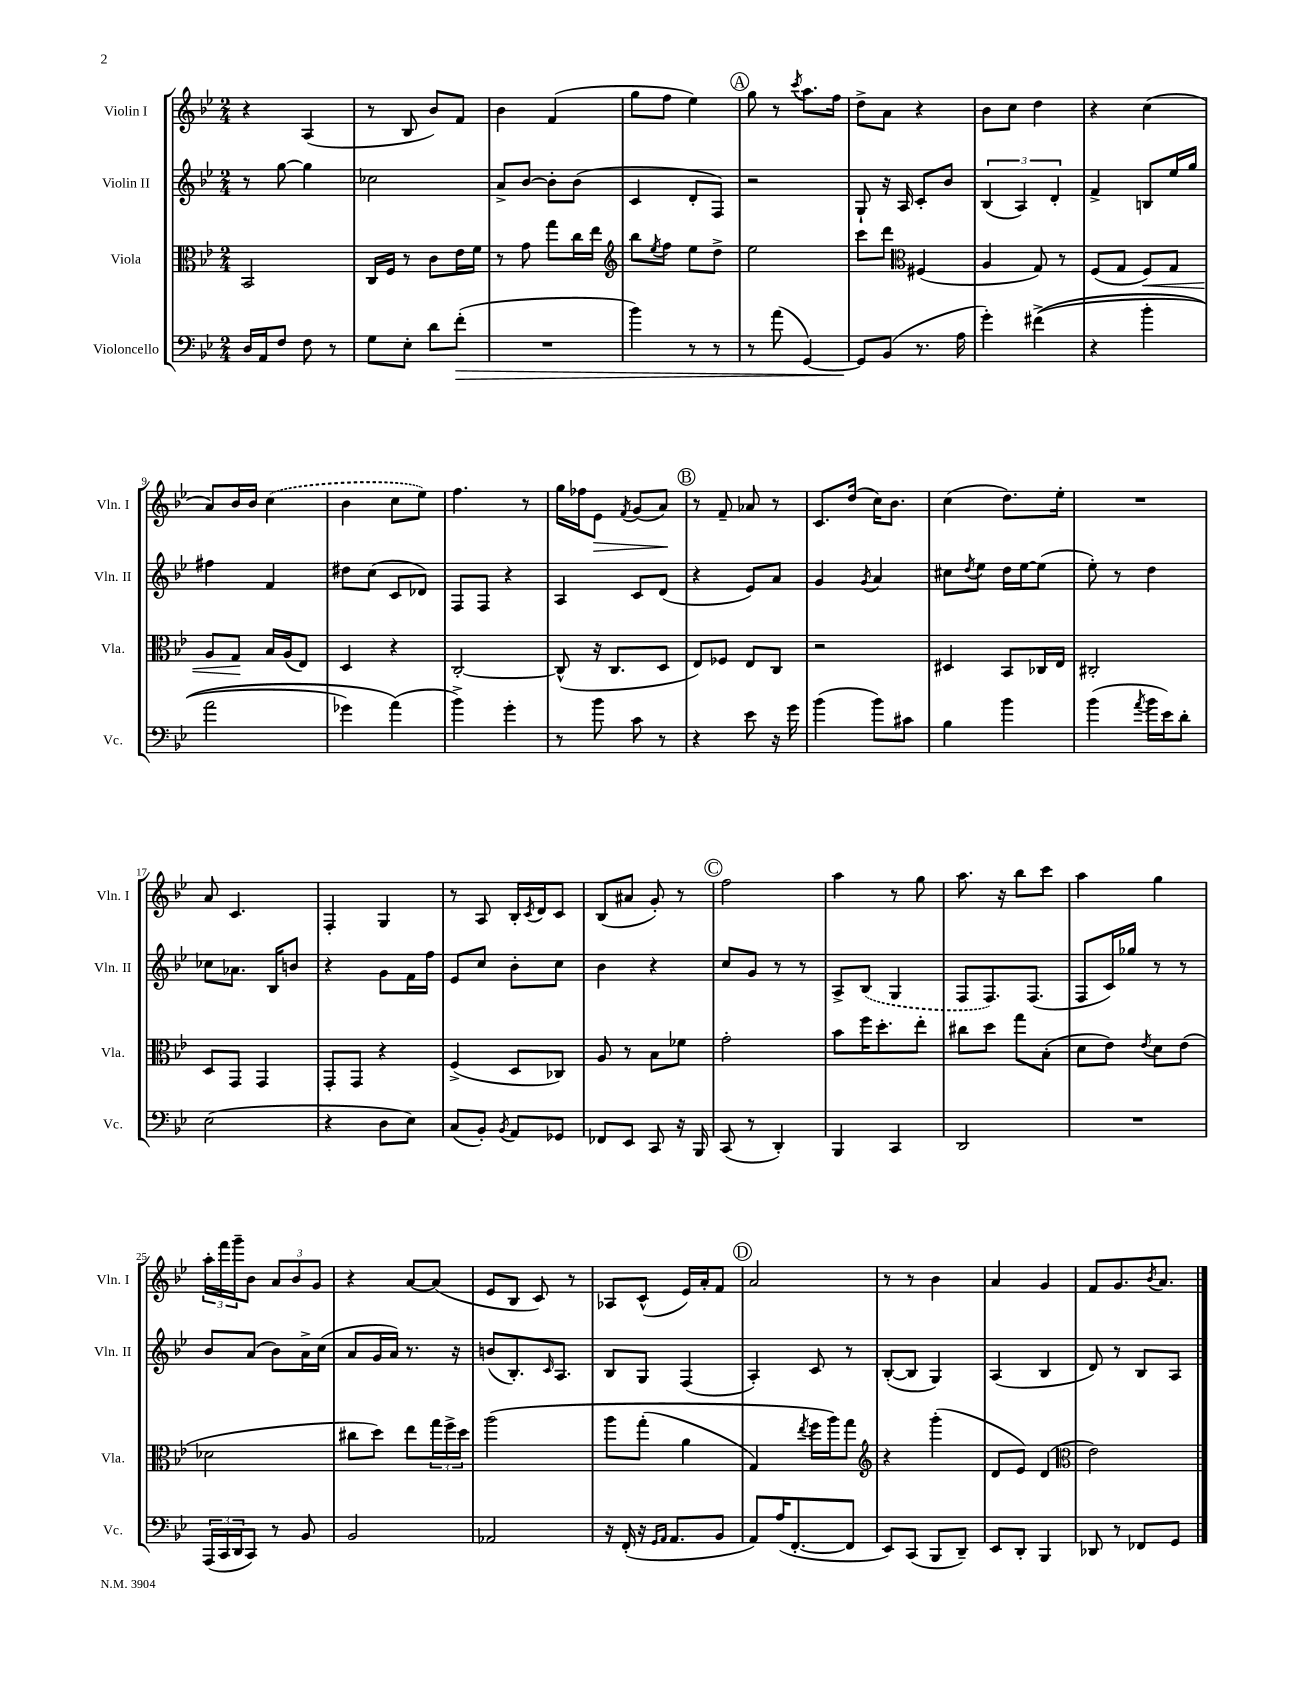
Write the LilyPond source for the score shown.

<<
\new StaffGroup <<
\new Staff = "s0" \with { instrumentName = "Violin I" shortInstrumentName = "Vln. I" } {
    \clef treble \key bes \major \numericTimeSignature \time 2/4
    r4 a4( |
    r8 bes8 bes'8) f'8 |
    bes'4 f'4( |
    g''8 f''8 ees''4) |
    \mark \markup { \circle "A" } g''8 r8 \acciaccatura { c'''8 } a''8. f''16 |
    d''8-> a'8 r4 |
    bes'8 c''8 d''4 |
    r4 c''4( |
    a'8) bes'16 bes'16 \once \slurDashed c''4( |
    bes'4 c''8 ees''8) |
    f''4. r8 |
    g''16 fes''16 ees'8\> \acciaccatura { f'8 } g'8( a'8\!) |
    \mark \markup { \circle "B" } r8 f'8-- aes'8 r8 |
    c'8. d''16( c''16) bes'8. |
    c''4( d''8.) ees''16-. |
    R2 |
    a'8 c'4. |
    f4-. g4 |
    r8 a8 bes16-. \acciaccatura { c'8 } d'16 c'8 |
    bes8( ais'8 g'8-.) r8 |
    \mark \markup { \circle "C" } f''2 |
    a''4 r8 g''8 |
    a''8. r16 bes''8 c'''8 |
    a''4 g''4 |
    \tuplet 3/2 { a''16-. f'''16 g'''16-- } bes'8 \tuplet 3/2 { a'8 bes'8 g'8 } |
    r4 a'8~ a'8( |
    ees'8 bes8 c'8) r8 |
    aes8 c'8-^( ees'16) a'16-. f'8 |
    \mark \markup { \circle "D" } a'2 |
    r8 r8 bes'4 |
    a'4 g'4 |
    f'8 g'8. \acciaccatura { bes'8 } a'8. \bar "|." |
}
\new Staff = "s1" \with { instrumentName = "Violin II" shortInstrumentName = "Vln. II" } {
    \clef treble \key bes \major \numericTimeSignature \time 2/4
    r8 g''8~ g''4 |
    ces''2 |
    a'8-> bes'8~ bes'8-. bes'8( |
    c'4 d'8-. f8) |
    \mark \markup { \circle "A" } r2 |
    g8-! r16 a16 c'8-. bes'8 |
    \tuplet 3/2 { bes4( a4) d'4-. } |
    f'4-> b8 ees''16 g''16 |
    fis''4 f'4 |
    dis''8 c''8( c'8 des'8) |
    f8 f8 r4 |
    a4 c'8 d'8( |
    \mark \markup { \circle "B" } r4 ees'8) a'8 |
    g'4 \acciaccatura { g'8 } a'4 |
    cis''8 \acciaccatura { d''8 } ees''8 d''16 ees''16~ ees''8( |
    ees''8-.) r8 d''4 |
    ces''8 aes'8. bes16 b'8 |
    r4 g'8 f'16 f''16 |
    ees'8 c''8 bes'8-. c''8 |
    bes'4 r4 |
    \mark \markup { \circle "C" } c''8 g'8 r8 r8 |
    a8-> \once \slurDashed bes8( g4 |
    f8 f8.) f8.( |
    f8 c'16) ges''16 r8 r8 |
    bes'8 a'8( bes'8) a'16-> c''16( |
    a'8 g'16 a'16) r8. r16 |
    b'8( bes8.-.) \grace { c'16 } a8. |
    bes8 g8 f4( |
    \mark \markup { \circle "D" } a4-.) c'8 r8 |
    bes8~-.( bes8 g4) |
    a4( bes4 |
    d'8) r8 bes8 a8 \bar "|." |
}
\new Staff = "s2" \with { instrumentName = "Viola" shortInstrumentName = "Vla." } {
    \clef alto \key bes \major \numericTimeSignature \time 2/4
    bes,2 |
    c16 f16 r8 c'8 ees'16 f'16 |
    r8 g'8 g''8 c''16 ees''16 |
    \clef treble bes''8 \acciaccatura { ees''8 } f''8 ees''8 d''8-> |
    \mark \markup { \circle "A" } ees''2 |
    c'''8 d'''8 \clef alto fis4( |
    a4 g8) r8 |
    f8( g8 f8\<) g8 |
    a8 g8\! bes16 a16( ees8) |
    d4 r4 |
    c2~-. |
    c8-^( r16 c8. d8 |
    \mark \markup { \circle "B" } ees8) fes8 ees8 c8 |
    r2 |
    dis4 bes,8 ces16 ees16 |
    cis2-. |
    d8 g,8 g,4 |
    g,8-. g,8 r4 |
    f4->( d8 ces8) |
    a8 r8 bes8 fes'8 |
    \mark \markup { \circle "C" } g'2-. |
    bes'8 f''16 d''8.-. ees''8-. |
    cis''8 d''8 g''8 bes8-.( |
    d'8 ees'8) \acciaccatura { ees'8 } d'8 ees'8( |
    des'2 |
    cis''8 d''8) ees''8 \tuplet 3/2 { g''16 f''16-> d''16 } |
    a''2\( |
    a''8 g''8-.( a'4 |
    \mark \markup { \circle "D" } g4) \acciaccatura { ees''8 } f''16 a''16\) g''8 |
    \clef treble r4 g'''4-.( |
    d'8 ees'8) d'4( |
    \clef alto ees'2) \bar "|." |
}
\new Staff = "s3" \with { instrumentName = "Violoncello" shortInstrumentName = "Vc." } {
    \clef bass \key bes \major \numericTimeSignature \time 2/4
    d16 a,16 f8 f8 r8 |
    g8 ees8-. d'8 f'8-.\>( |
    R2 |
    bes'4) r8 r8 |
    \mark \markup { \circle "A" } r8 a'8( g,4~) |
    g,8\! bes,8( r8. a16 |
    g'4-.) fis'4->(\( |
    r4 bes'4-. |
    a'2 |
    ges'4) a'4(\) |
    bes'4->) g'4-. |
    r8 bes'8 c'8 r8 |
    \mark \markup { \circle "B" } r4 ees'8 r16 g'16 |
    bes'4( bes'8) cis'8 |
    bes4 bes'4 |
    bes'4( \acciaccatura { a'8 } bes'16 ees'16) d'8-. |
    ees2( |
    r4 d8 ees8) |
    c8( bes,8-.) \acciaccatura { bes,8 } a,8 ges,8 |
    fes,8 ees,8 c,8 r16 bes,,16 |
    \mark \markup { \circle "C" } c,8( r8 d,4-.) |
    bes,,4 c,4 |
    d,2 |
    R2 |
    \tuplet 3/2 { a,,16( c,16 d,16 } c,8) r8 bes,8 |
    bes,2 |
    aes,2 |
    r16 f,16-.( r16 \grace { g,16 a,16 } a,8. bes,8 |
    \mark \markup { \circle "D" } a,8) a16( f,8.~-. f,8 |
    ees,8) c,8( bes,,8 d,8--) |
    ees,8 d,8-. bes,,4 |
    des,8 r8 fes,8 g,8 \bar "|." |
}
>>
>>
